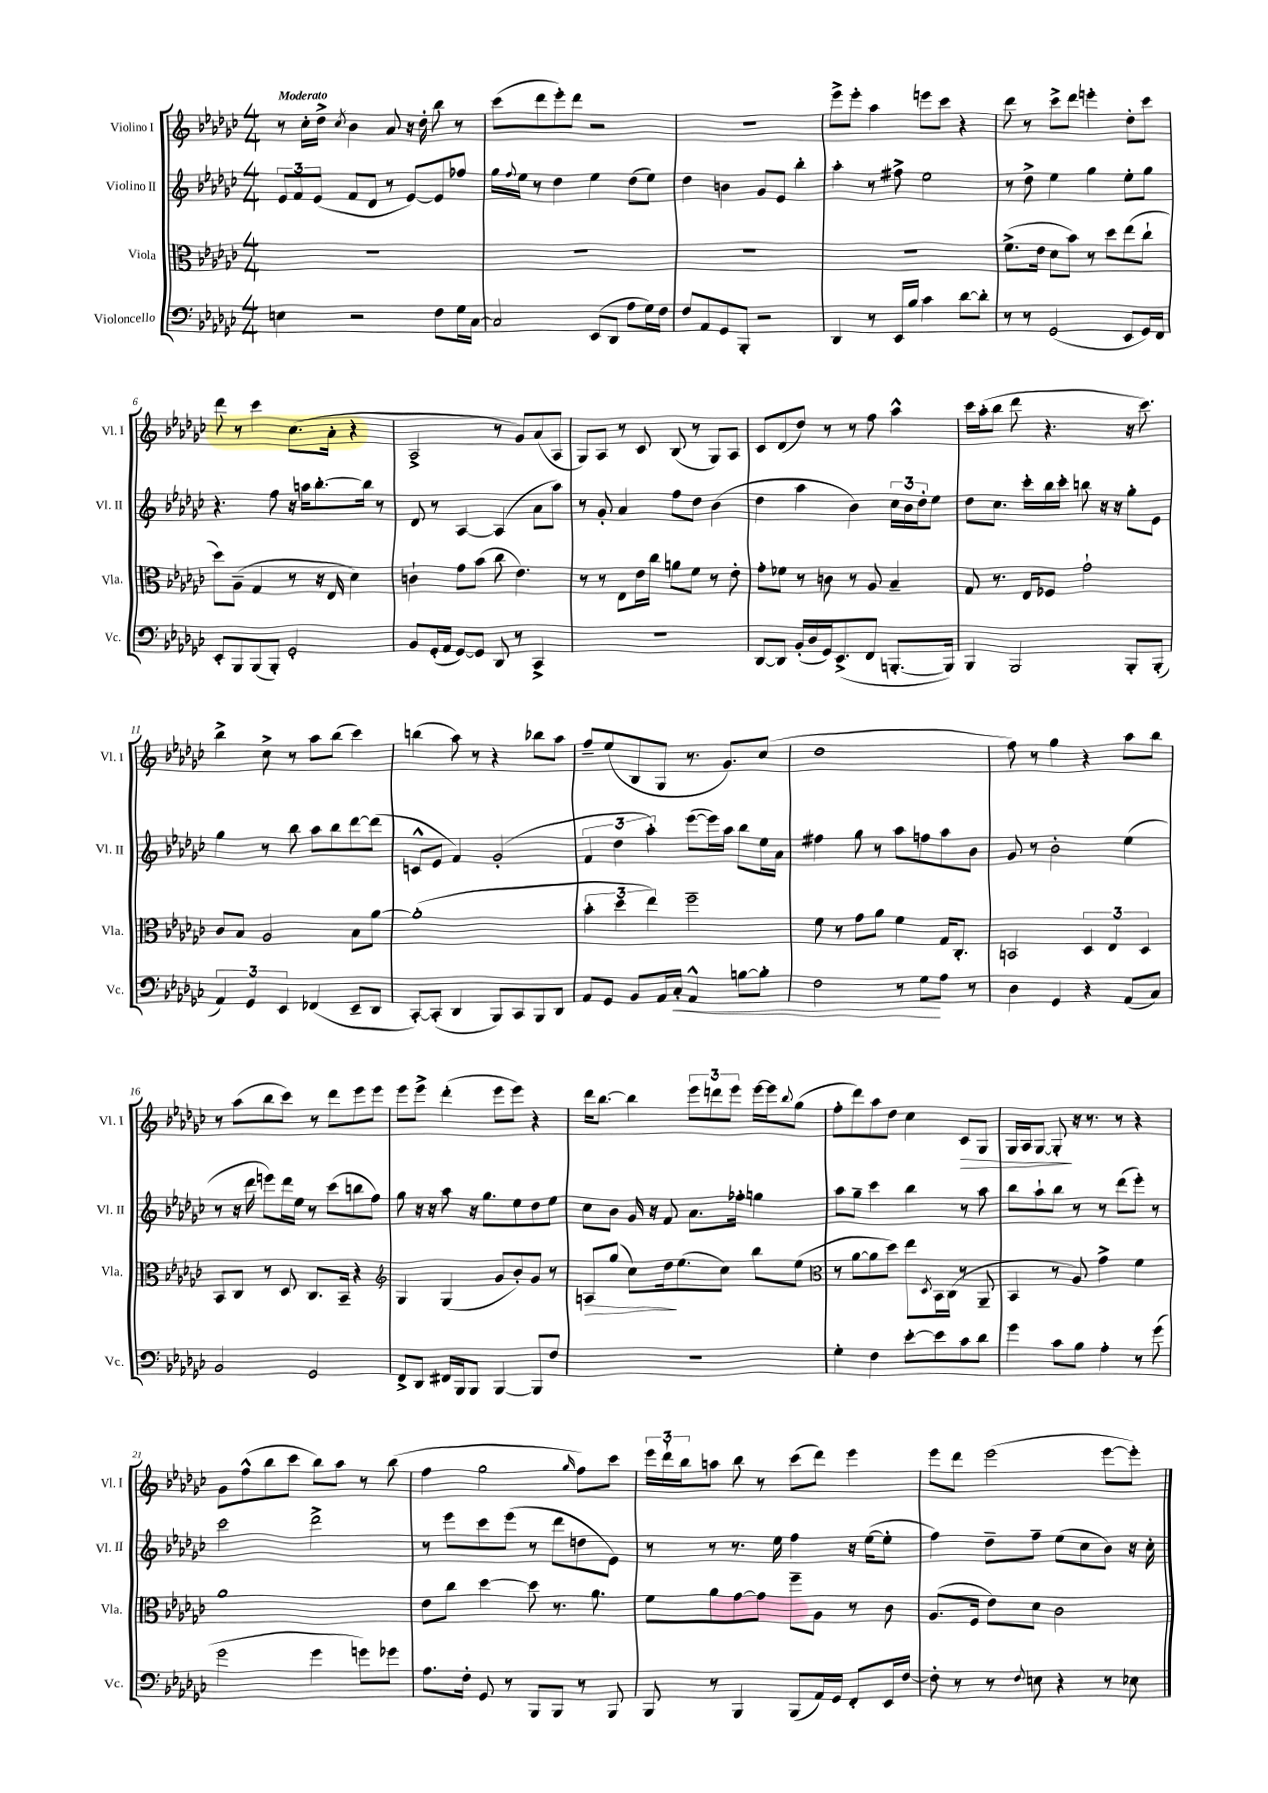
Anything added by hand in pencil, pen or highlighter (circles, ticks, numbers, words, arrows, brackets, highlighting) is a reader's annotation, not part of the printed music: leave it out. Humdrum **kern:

**kern	**kern	**kern	**kern
*staff4	*staff3	*staff2	*staff1
*clefF4	*clefC3	*clefG2	*clefG2
*k[b-e-a-d-g-c-]	*k[b-e-a-d-g-c-]	*k[b-e-a-d-g-c-]	*k[b-e-a-d-g-c-]
*M4/4	*M4/4	*M4/4	*M4/4
4E	1r	12e-	8r
.	.	12f	.
.	.	.	16cc-'
.	.	(12e-	.
.	.	.	16dd-^
.	.	.	8qcc-
2r	.	8f	4b-
.	.	8d-	.
.	.	8r	8a-
.	.	[8e-)	16r
.	.	.	16dd-'
8F	.	8e-]	8bb-
16G-	.	8ff-	8r
[16C-	.	.	.
=	=	=	=
2C-]	1r	16gg-	(8ccc-
.	.	8qqff	.
.	.	16ee-	.
.	.	8r	8ddd-
.	.	4dd-	8eee-')
.	.	.	8ddd-
(8EE-	.	4ee-	2r
8DD-	.	.	.
8A-	.	(8dd-	.
16G-)	.	8ee-)	.
16F	.	.	.
=	=	=	=
8F	1r	4dd-	1r
8AA-	.	.	.
8GG-	.	4b	.
8BBB-'	.	.	.
2r	.	8g-	.
.	.	8e-	.
.	.	4bb-'	.
=	=	=	=
4DD-	1r	4aa-'	8eee-^
.	.	.	8eee-'
8r	.	8r	4aa-
16EE-	.	8ff#^	.
16B-	.	.	.
4c-	.	2ee-	8eee
.	.	.	8ccc-
[8d-	.	.	4r
8d-']	.	.	.
=	=	=	=
8r	(8.f^	8r	8ddd-
8r	.	8dd-^	8r
.	16e-	.	.
(2GG-	8d-	4ee-	8ccc-^
.	8b-)	.	8ddd-
.	8r	4gg-	4eee'
.	8dd-	.	.
8EE-	(8ee-	8ee-'	8dd-'
16GG-)	8cc-`	8gg-	8ccc-
16FF	.	.	.
=	=	=	=
8EE-'	8dd-)	4.r	8ddd-
8BBB-	(8A-~	.	8r
(8BBB-	4G-	.	4ccc-
8BBB-')	.	8ff	.
2GG-'	8r	16r	(8.cc-
.	.	16aa	.
.	16r	[8.bb-'	.
.	16E-	.	16a-'
.	4d-)	.	4r
.	.	16bb-]	.
.	.	8r	.
=	=	=	=
8BB-	4c`	8d-	2A-^
(16GG-'	.	8r	.
16AA-	.	.	.
[8GG-)	8g-	[4A-	.
8GG-]	(8b-	.	.
8DD-	8cc-	(4A-]	8r
8r	4.e-)	.	8g-)
4CC-^	.	8a-	(8a-
.	.	8aa-)	8A-
=	=	=	=
1r	8r	8r	8G-)
.	8r	8g-'	8A-
.	8E-	4a-	8r
.	16e-	.	8c-
.	16cc-	.	.
.	8a	8ff	(8B-
.	8f	8dd-	8r
.	8r	(4b-	8G-)
.	8e-'	.	8A-
=	=	=	=
[8DD-	8g-'	4dd-	8c-
8DD-]	8f-	.	(8d-
(16BB-'	8r	4aa-	8dd-)
16D-	.	.	.
16GG-)	8c	.	8r
(8.EE-^	.	.	.
.	8r	4b-)	8r
8FF	8A-	.	8ff
[8.BBB'	4B-~	24cc-	4aa-^^
.	.	24b-	.
.	.	24dd-'	.
.	.	8ee-	.
16BBB])	.	.	.
=	=	=	=
4BBB-	8G-	8dd-	16ccc-
.	.	.	(16aa-'
.	8.r	8.cc-	8bb-
2BBB-	.	.	8ddd-
.	16E-	16ccc-'	.
.	8F-	16bb-	4.r
.	.	16ccc-'	.
.	2g-`	8bb	.
.	.	16r	.
.	.	16r	.
8BBB-'	.	8gg-'	16r
.	.	.	8.ccc-)
(8BBB-'	.	8e-	.
=	=	=	=
6AA-)	8c-	4gg-	4bb-^
.	8B-	.	.
6GG-	.	.	.
.	2A-	8r	8cc-^
6EE-	.	.	.
.	.	8bb-	8r
(4FF-	.	8aa-	8aa-
.	.	8bb-	(8bb-
8EE-~	8B-	[8ddd-	4ccc-)
8DD-	[8a-	(8ddd-]	.
=	=	=	=
[8CC-')	(1a-']	8c^^	(4bb
(8CC-']	.	8e-	.
4DD-	.	4f)	8aa-)
.	.	.	8r
8BBB-)	.	(2g-'	4r
8CC-	.	.	.
8BBB-	.	.	8bb-
8DD-	.	.	8aa-
=	=	=	=
8AA-	6b-'	6f	8ff~
8GG-	.	.	(8ee-
.	6dd-	6dd-	.
8BB-	.	.	8B-
.	6ee-)	6aa-')	.
16AA-	.	.	8G-
16C-'	.	.	.
4AA-^^	2ff~	([8eee-	8.r
.	.	16eee-])	.
.	.	16aa-	8.g-)
[8B	.	8bb-	.
8B']	.	16ee-	(8cc-
.	.	16a-	.
=	=	=	=
2F	8f	4ff#	1dd-
.	8r	.	.
.	8g-	8gg-	.
.	8a-	8r	.
8r	4f	8aa-	.
8G-	.	8ff	.
8A-	16G-	8aa-	.
.	8.C-'	.	.
8r	.	8b-	.
=	=	=	=
4D-	2BB	8g-	8ff)
.	.	8r	8r
4GG-	.	2b-'	4gg-
4r	6D-	.	4r
.	6E-	.	.
(8AA-	.	(4ee-	8aa-
.	6D-	.	.
8C-)	.	.	8bb-
=	=	=	=
2BB-	8BB-	8r	8r
.	8C-	16r	(8aa-
.	.	16ddd-	.
.	8r	8eee)	8bb-
.	8D-	16ddd-	8ccc-)
.	.	16ee-	.
2GG-	8.C-	8r	8r
.	.	(8ccc-	8ddd-
.	16BB-~	.	.
.	4r	8bb	8eee-
.	.	8ff)	8eee-
=	=	=	=
*	*clefG2	*	*
8FF^	4G-	8gg-	8eee-
8DD-	.	16r	8eee-^
.	.	16r	.
16FF#	(4G-	8aa-	(4ddd-'
16BBB-	.	.	.
8BBB-	.	16r	.
.	.	8.gg-	.
[4BBB-	8g-	.	8eee-
.	8b-')	8ee-	8eee-)
8BBB-]	8g-	8dd-	4r
8F	8r	8ee-	.
=	=	=	=
1r	8A	8cc-	16ddd-
.	.	.	[8.bb-
.	(8gg-	8b-	.
.	8cc-)	16g-	4bb-]
.	.	16r	.
.	16dd-	8f	.
.	(8.ee-	.	.
.	.	8.a-	12eee-
.	.	.	12ddd
.	8cc-)	.	.
.	.	.	12eee-
.	.	16ff-'	.
.	8bb-	4gg	[16eee-
.	.	.	16eee-]
.	.	.	8qqbb-
.	(8ee-	.	(8gg-
=	=	=	=
*	*clefC3	*	*
4G-'	8r	8aa-	8ff'
.	[8a-	8gg-~	8ddd-)
4F	8a-]	4ccc-	8aa-
.	8dd-)	.	8dd-
[8e-'	8ee-	4bb-	4cc-
.	8qD-	.	.
8e-]	16BB-	.	.
.	(16C-	.	.
8c-	8r	8r	8c-
8d-	8AA-~	8aa-	8G-
=	=	=	=
4g-	4BB-	8bb-	16G-
.	.	.	16A-
.	.	8aa-`	[8G-
8c-	8r	8bb-	8G-']
8B-	8A-)	8r	16r
.	.	.	8.r
4A-'	4g-^	8r	.
.	.	(8ddd-	8r
8r	4f	8eee-')	4r
(8g-	.	8r	.
=	=	=	=
2g-	1a-	2ccc-	8g-
.	.	.	(8ff^^
.	.	.	8bb-
.	.	.	8ccc-
4g-	.	2ddd-^	8bb-)
.	.	.	8aa-
8g)	.	.	8r
8g-	.	.	(8bb-
=	=	=	=
8.A-	8e-	8r	4ff
.	8cc-	8eee-	.
16F'	.	.	.
8GG-	[4dd-	8ccc-	2gg-
8r	.	(8eee-	.
8BBB-	8dd-]	8r	.
8BBB-	8.r	8ddd-	.
.	.	.	16qqgg-
8r	.	8dd	8ff)
.	8.a-	.	.
8BBB-	.	8e-)	8ccc-
=	=	=	=
8BBB-	8f	8r	24eee-
.	.	.	24ddd-`
.	.	.	24bb-
8r	8a-	8r	8aa
4BBB-	[8g-	8.r	8bb-
.	8g-]	.	8r
.	.	16ee-	.
(8BBB-	8ff~	4ff	(8ccc-
16AA-)	8A-	.	8ddd-)
16GG-	.	.	.
8FF'	8r	16r	4eee-
.	.	([16ee-	.
16EE-	8c-	8ee-']	.
[16F	.	.	.
=	=	=	=
8F']	(8.A-	4ff)	8eee-
8r	.	.	8ddd-
.	16F	.	.
8r	8e-)	8dd-~	(2eee-
8qqF	.	.	.
8E	8d-	8ff~	.
4r	2c-	(8ee-	.
.	.	8cc-	.
8r	.	8b-)	[8eee-
8E-	.	16r	8eee-'])
.	.	16cc-'	.
==	==	==	==
*-	*-	*-	*-
